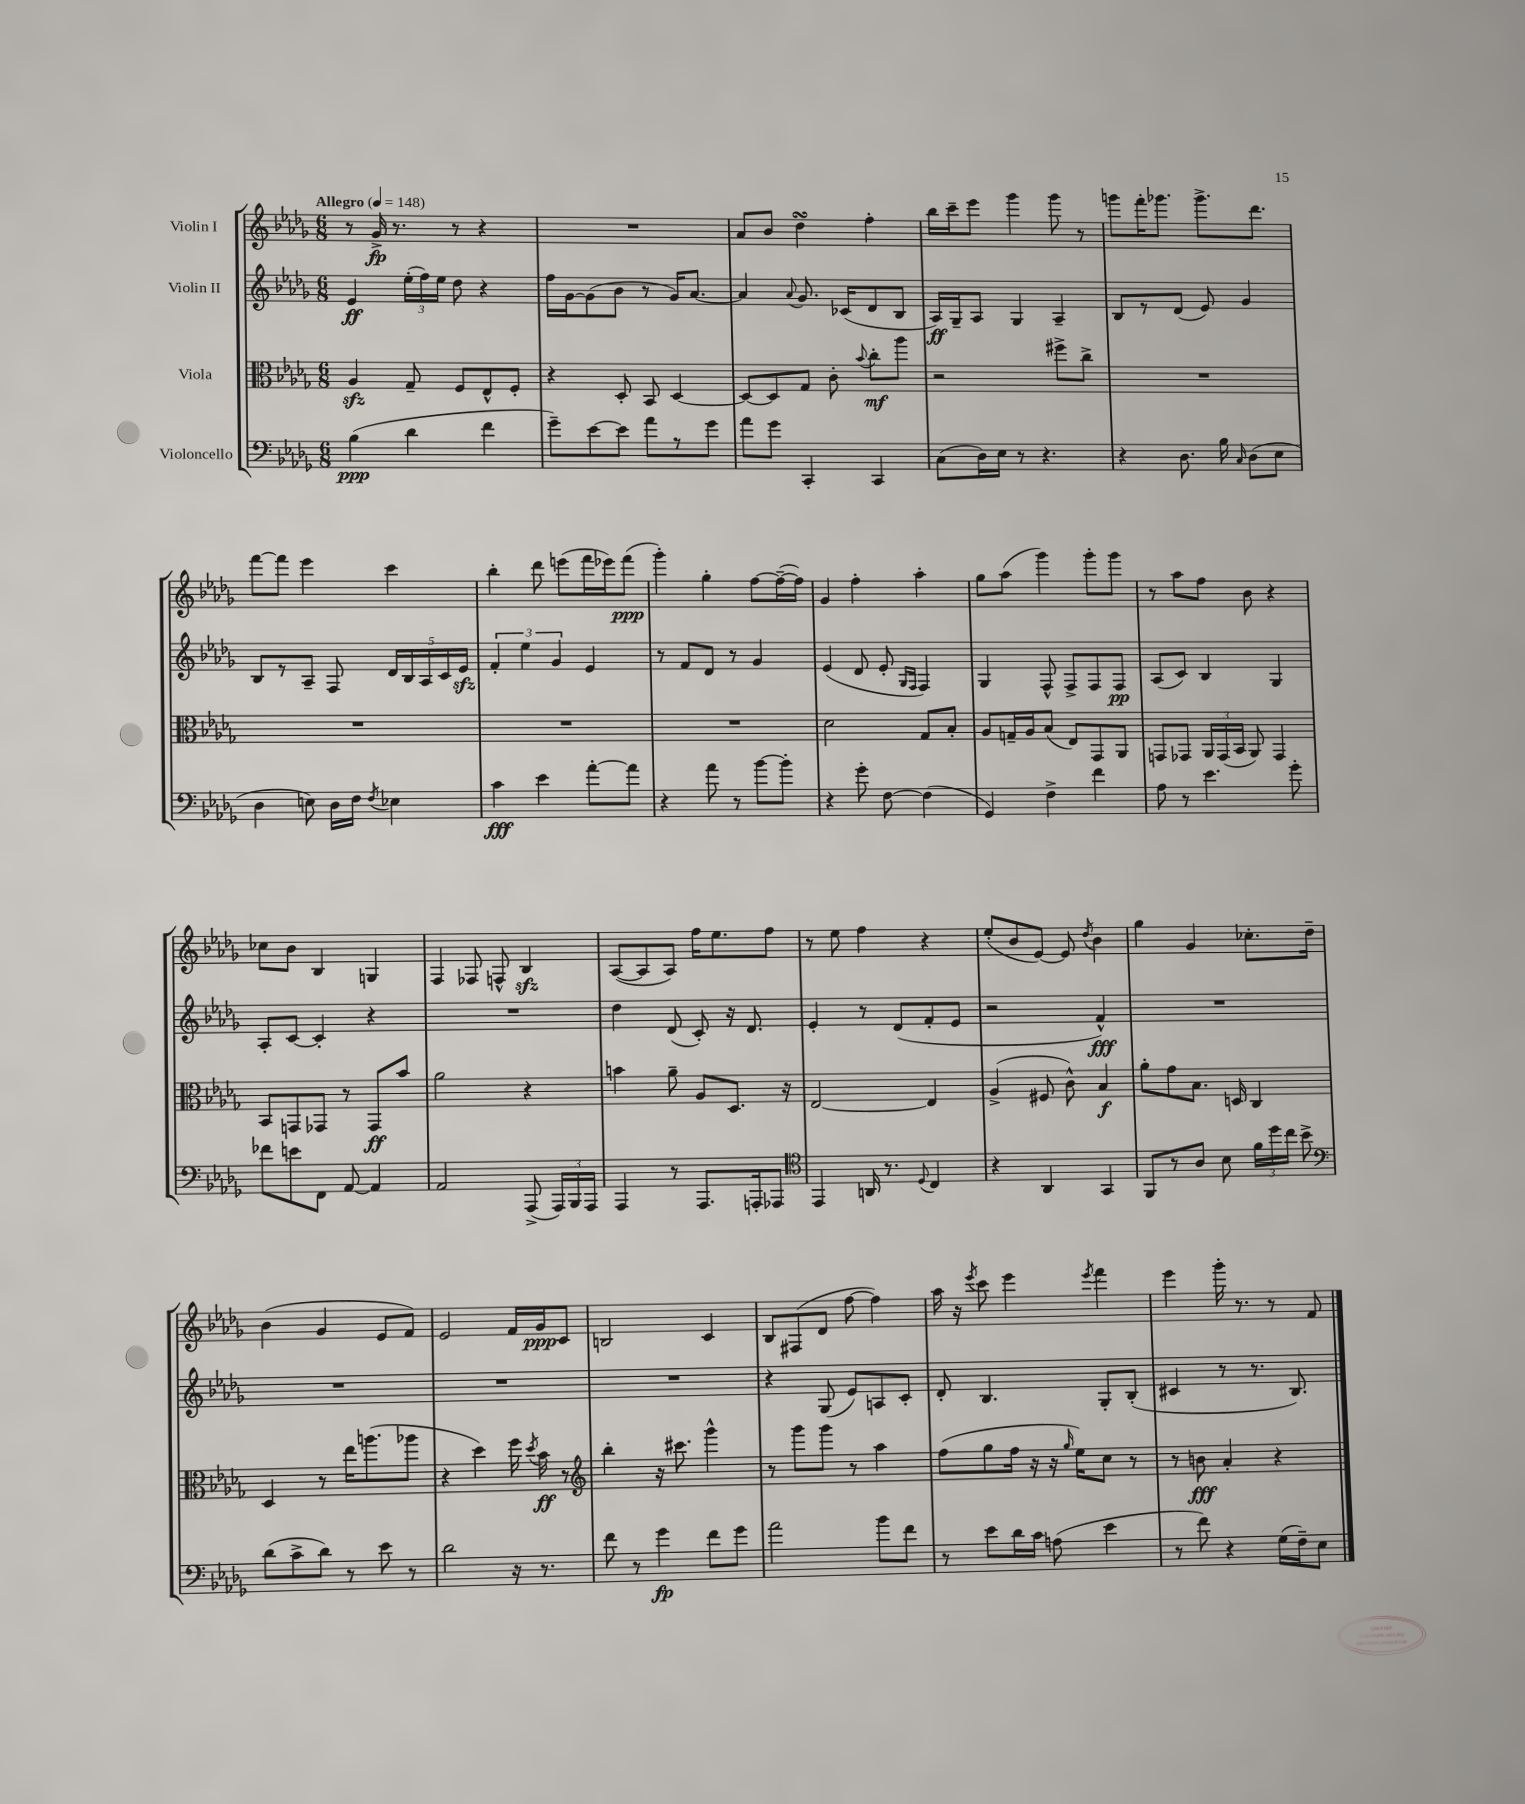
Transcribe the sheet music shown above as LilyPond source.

<<
\new StaffGroup <<
\new Staff = "s0" \with { instrumentName = "Violin I" } {
    \clef treble \key des \major \numericTimeSignature \time 6/8 \tempo "Allegro" 4 = 148
    \autoBeamOff r8 ges'16->\fp r8. r8 r4 |
    R2. |
    aes'8[ bes'8] des''4\turn f''4-. |
    bes''16[ c'''16-- ees'''8] ges'''4 ges'''8 r8 |
    g'''8[ f'''16-. ges'''8.] ges'''8.[-> des'''8.] |
    f'''8[~ f'''8] ees'''4 c'''4 |
    bes''4-. des'''8 e'''8[( f'''16 ees'''16) f'''8]\ppp( |
    ges'''4-.) ges''4-. f''8[~ f''16~--( f''16]) |
    ges'4 f''4-. aes''4-. |
    ges''8[ aes''8]( ges'''4) ges'''8[-. ges'''8] |
    r8 aes''8[ f''8] bes'8 r4 |
    ces''8[ bes'8] bes4 g4 |
    f4 fes8 f8-^ bes4\sfz |
    aes8[~( aes8 aes8]) f''16[ ees''8. f''8] |
    r8 ees''8 f''4 r4 |
    ees''8[-.( bes'8 ees'8]~) ees'8 \acciaccatura { des''8 } bes'4 |
    ges''4 ges'4 ces''8.[-. des''16]-- |
    bes'4( ges'4 ees'8[ f'8]) |
    ees'2 f'16[ ges'16\ppp c'8] |
    b2 c'4 |
    bes8[ fis8( des'8] f''8~ f''4) |
    aes''16 r16 \acciaccatura { ees'''8 } c'''8 ees'''4 \acciaccatura { ees'''8 } f'''4 |
    ees'''4 ges'''16-. r8. r8 f'8 \bar "|." |
}
\new Staff = "s1" \with { instrumentName = "Violin II" } {
    \clef treble \key des \major \numericTimeSignature \time 6/8
    \autoBeamOff ees'4\ff \tuplet 3/2 { ees''16[-.( f''16) ees''16] } des''8 r4 |
    f''16[ ges'16~ ges'8( bes'8] r8 ges'16[) aes'8.]~ |
    aes'4 \appoggiatura { aes'8 } ges'8. ces'16[( des'8 bes8] |
    aes16[\ff) ges16-- aes8] ges4 aes4-- |
    bes8[ r8 des'8]( ees'8) ges'4 |
    bes8[ r8 aes8]-- f8 \tuplet 5/4 { des'16[ bes16 aes16 c'16 ees'16]\sfz } |
    \tuplet 3/2 { f'4-. ees''4 ges'4 } ees'4 |
    r8 f'8[ des'8] r8 ges'4 |
    ees'4( des'8 ees'8-. \grace { ges16[ f16] } f4) |
    ges4 f8-^ f8[-> f8 f8]\pp |
    aes8[( c'8]) bes4 ges4 |
    aes8[-. c'8]~ c'4-. r4 |
    R2. |
    des''4 des'8( c'8-.) r16 des'8. |
    ees'4-. r8 des'8[( f'8-. ees'8] |
    r2 f'4-^\fff) |
    R2. |
    R2. |
    R2. |
    R2. |
    r4 ges8( ees'8[) a8 c'8]-. |
    des'8-. bes4. ges8[-. bes8]-.( |
    cis'4 r8 r8. bes8.) \bar "|." |
}
\new Staff = "s2" \with { instrumentName = "Viola" } {
    \clef alto \key des \major \numericTimeSignature \time 6/8
    \autoBeamOff aes4\sfz ges8-- f8[ ees8-^ f8]-. |
    r4 des8-. bes,8 des4~ |
    des8[~ des8 ges8] c'8-. \appoggiatura { bes'8 } c''8[-.\mf aes''8] |
    r2 fis''8[-> c''8]-> |
    R2. |
    R2. |
    R2. |
    R2. |
    des'2 ges8[ bes8]-. |
    aes8[ g16-- aes16 bes8]( ees8[) ges,8 aes,8] |
    g,8[ ges,8] \tuplet 3/2 { aes,16[ ges,16( bes,16] } aes,8) ges,4 |
    bes,8[ g,8 ges,8] r8 ges,8[\ff bes'8] |
    aes'2 r4 |
    b'4 aes'8-- aes8[ des8.] r16 |
    ees2~ ees4 |
    aes4->( fis8 c'8-^) bes4\f |
    aes'8[-. ges'8 bes8.] d16 c4 |
    des4 r8 ees''16[ a''8.( aes''8] |
    r4 des''4) f''16 \acciaccatura { des''8 } bes'16\ff r8 |
    \clef treble bes''4-. r16 cis'''8. ges'''4-^ |
    r8 ges'''8[ ges'''8] r8 aes''4 |
    f''8[( ges''8 f''16] r16 r16 \grace { ges''16 } ees''16[) c''8] r8 |
    r8 b'8\fff aes'4-. r4 \bar "|." |
}
\new Staff = "s3" \with { instrumentName = "Violoncello" } {
    \clef bass \key des \major \numericTimeSignature \time 6/8
    \autoBeamOff bes4\ppp( des'4 f'4 |
    ges'8[--) ees'8~ ees'8] aes'8[ r8 ges'8] |
    aes'8[ ges'8] c,4-. c,4 |
    c8[( des16) ees16] r8 r4. |
    r4 des8. bes16 \grace { c16 } des8[( ees8] |
    des4 e8) des16[ f16] \acciaccatura { f8 } ees4 |
    c'4\fff ees'4 aes'8[~-. aes'8] |
    r4 aes'8 r8 bes'8[~ bes'8]-. |
    r4 ges'8-. f8~ f4( |
    ges,4) f4-> f'4 |
    aes8 r8 ees'4. ges'8-. |
    fes'8[ e'8 f,8] aes,8~ aes,4 |
    aes,2 aes,,8->( \tuplet 3/2 { aes,,16[) bes,,16 aes,,16] } |
    aes,,4 r8 aes,,8.[ a,,16-. aes,,8] |
    \clef tenor ees,4 a,16 r8. \appoggiatura { des8 } c4 |
    r4 aes,4 ges,4 |
    f,8[ r8 aes8] bes8 \tuplet 3/2 { f'16[ des''16 c''16] } bes'8-> |
    \clef bass des'8[( c'8-> des'8]) r8 ees'8 r8 |
    des'2 r16 r8. |
    f'8 r8 ges'4\fp f'8[ ges'8] |
    aes'2 bes'8[ f'8] |
    r8 ees'8[ des'16 c'16] a8( ees'4 |
    r8 f'8) r4 ges16[( f16--) ees8] \bar "|." |
}
>>
>>
\layout { \context { \Score \remove "Bar_number_engraver" } }
